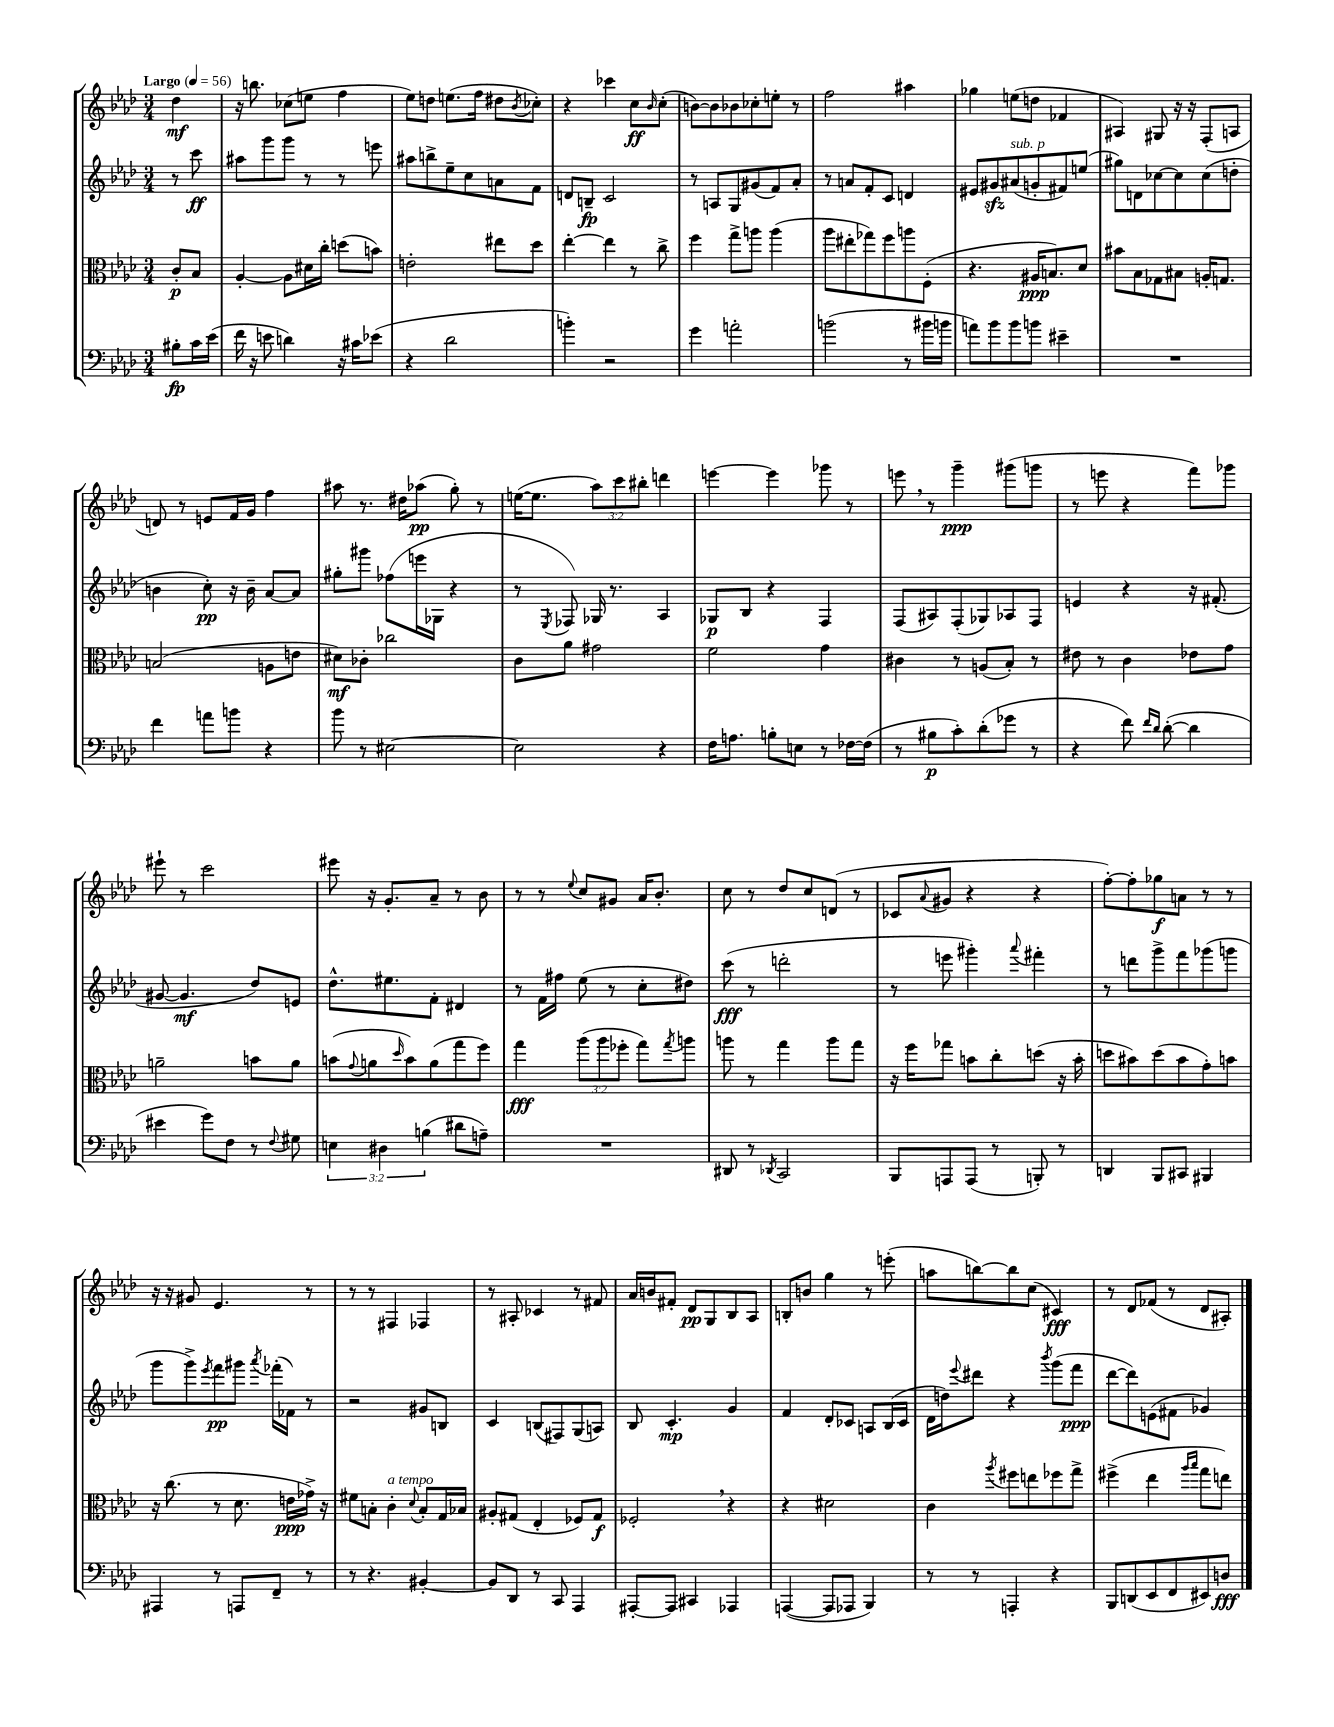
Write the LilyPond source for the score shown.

<<
\new StaffGroup <<
\new Staff = "s0" {
    \clef treble \key aes \major \numericTimeSignature \time 3/4 \override Staff.TupletNumber.text = #tuplet-number::calc-fraction-text \partial 4 \tempo "Largo" 4 = 56
    des''4\mf |
    r16 b''8. ces''8( e''8 f''4 |
    ees''8) d''8 e''8.( f''16 dis''8 \acciaccatura { bes'8 } ces''8-.) |
    r4 ces'''4 c''8\ff \grace { bes'16 } c''8-.( |
    b'8~) b'8 bes'8 ces''8-. e''8-. r8 |
    f''2 ais''4 |
    ges''4 e''8( d''8 fes'4 |
    ais4) gis8 r16 r16 f8-.( a8 |
    d'8) r8 e'8 f'16 g'16 f''4 |
    ais''8 r8. dis''16 aes''8\pp( g''8-.) r8 |
    e''16~( e''8. \tuplet 3/2 { aes''8) c'''8 bis''8-. } d'''4 |
    e'''4~ e'''4 ges'''8 r8 |
    e'''8 \breathe r8 g'''4--\ppp gis'''8( g'''8 |
    r8 e'''8 r4 f'''8) ges'''8 |
    eis'''8-! r8 c'''2 |
    eis'''8 r16 g'8.-. aes'8-- r8 bes'8 |
    r8 r8 \appoggiatura { ees''8 } c''8 gis'8 aes'16 bes'8.-. |
    c''8 r8 des''8 c''8 d'8( r8 |
    ces'8 \appoggiatura { aes'8 } gis'8 r4 r4 |
    f''8~-.) f''8-. ges''8\f a'8 r8 r8 |
    r16 r16 gis'8 ees'4. r8 |
    r8 r8 fis4 fes4 |
    r8 ais8-. ces'4 r8 fis'8 |
    aes'16 b'16 fis'8-. des'8\pp g8 bes8 aes8 |
    b8-. b'8 g''4 r8 e'''8-.( |
    a''8 b''8~) b''8 c''8( cis'4\fff) |
    r8 des'8 fes'8( r8 des'8 ais8-.) \bar "|." |
}
\new Staff = "s1" {
    \clef treble \key aes \major \numericTimeSignature \time 3/4 \partial 4
    r8 c'''8\ff |
    ais''8 g'''8 g'''8 r8 r8 e'''8 |
    ais''8 b''8-> ees''8-- c''8 a'8 f'8 |
    d'8 b8--\fp c'2 |
    r8 a8 g8 gis'8( f'8) aes'8-. |
    r8 a'8 f'8-. c'8 d'4 |
    eis'8 gis'8\sfz ais'8^\markup { \italic "sub. p" }( g'8-. fis'8) e''8( |
    gis''8) d'8 ces''8~ ces''8 ces''8( d''8-. |
    b'4 c''8-.\pp) r16 b'16-- aes'8~ aes'8 |
    gis''8-. gis'''8 fes''8( e'''16 ges16 r4 |
    r8 \acciaccatura { ees8 } fes8) ges16 r8. aes4 |
    ges8\p bes8 r4 f4 |
    f8( ais8) f8-.( ges8) aes8 f8 |
    e'4 r4 r16 fis'8.-.( |
    gis'8~ gis'4.\mf des''8) e'8 |
    des''8.-^ eis''8. f'8-. dis'4 |
    r8 f'16 fis''16 ees''8( r8 c''8-. dis''8) |
    c'''8\fff( r8 d'''2-. |
    r8 e'''8 gis'''4-.) \appoggiatura { aes'''8 } fis'''4-. |
    r8 d'''8 g'''8-> f'''8 ges'''8( g'''8 |
    g'''8 g'''8->) \acciaccatura { ees'''8 } f'''8\pp gis'''8 \acciaccatura { aes'''8 } fes'''16-.( fes'16) r8 |
    r2 gis'8 b8 |
    c'4 b8( fis8) g8( a8) |
    bes8 c'4.-.\mp g'4 |
    f'4 des'8-. ces'8 a8 bes16( ces'16 |
    des'16 d''16) \appoggiatura { ees'''8 } dis'''8 r4 \acciaccatura { bes'''8 } g'''8( f'''8\ppp |
    des'''8~ des'''8) e'8( fis'8 ges'4) \bar "|." |
}
\new Staff = "s2" {
    \clef alto \key aes \major \numericTimeSignature \time 3/4 \override Staff.TupletNumber.text = #tuplet-number::calc-fraction-text \partial 4
    c'8-.\p bes8 |
    aes4~-. aes8 dis'16 c''16-. d''8( b'8) |
    e'2-. eis''8 des''8 |
    ees''4~-. ees''4 r8 c''8-> |
    f''4 g''8-> a''8 a''4( |
    aes''8 eis''8-. ges''8) f''8 a''8 f8-.( |
    r4. ais16\ppp b8.) des'8 |
    bis'8 bes8 ges8 bis8 a16-. g8. |
    b2( a8 e'8 |
    dis'8\mf) ces'8-. ces''2 |
    c'8 aes'8 gis'2 |
    f'2 g'4 |
    cis'4 r8 a8( bes8-.) r8 |
    eis'8 r8 c'4 ees'8 g'8 |
    a'2-- b'8 a'8 |
    b'8( \appoggiatura { g'8 } a'8 \grace { des''16 } b'8) a'8( g''8 f''8) |
    g''4\fff \tuplet 3/2 { aes''8( aes''8 fes''8-. } g''8) \acciaccatura { g''8 } a''8 |
    a''8 r8 g''4 a''8 g''8 |
    r16 f''16 ges''8 b'8 c''8-. d''8( r16 b'16-. |
    d''8 bis'8) d''8( bis'8 g'8-.) b'8 |
    r16 c''8.( r8 des'8. e'16\ppp ges'16->) r16 |
    fis'8 b8-. c'4-.^\markup { \italic "a tempo" } \appoggiatura { des'8 } b8-. g16 bes16 |
    ais8-. gis8( ees4-. fes8) gis8\f |
    fes2-. \breathe r4 |
    r4 dis'2 |
    c'4 \acciaccatura { aes''8 } fis''8 e''8 fes''8 g''8-> |
    fis''4->( ees''4 \grace { aes''16 bes''16 } g''8 e''8) \bar "|." |
}
\new Staff = "s3" {
    \clef bass \key aes \major \numericTimeSignature \time 3/4 \override Staff.TupletNumber.text = #tuplet-number::calc-fraction-text \partial 4
    bis8-.\fp c'16 ees'16( |
    f'16 r16 e'8 d'4) r16 cis'16 ees'8( |
    r4 des'2 |
    b'4-.) r2 |
    g'4 a'2-. |
    b'2( r8 bis'16 b'16 |
    a'8) bes'8 bes'8 b'8 eis'4-- |
    R2. |
    f'4 a'8 b'8 r4 |
    bes'8 r8 eis2~ |
    eis2 r4 |
    f16 a8. b8-. e8 r8 fes16~ fes16( |
    r8 bis8\p c'8-.) des'8-.( ges'8 r8 |
    r4 f'8) \grace { f'16 des'16 } des'8~-.( des'4 |
    eis'4 g'8) f8 r8 \appoggiatura { f8 } gis8 |
    \tuplet 3/2 { e4 dis4 b4( } dis'8 a8--) |
    R2. |
    dis,8 r8 \acciaccatura { des,8 } c,2 |
    bes,,8 a,,8 a,,8( r8 b,,8-.) r8 |
    d,4 bes,,8 cis,8 bis,,4 |
    ais,,4 r8 a,,8 f,8-- r8 |
    r8 r4. bis,4~-. |
    bis,8 des,8 r8 c,8 aes,,4 |
    ais,,8~-. ais,,8 cis,4 aes,,4 |
    a,,4~( a,,8 aes,,8 bes,,4) |
    r8 r8 a,,4-. r4 |
    bes,,8 d,8( ees,8 f,8 eis,8) d8\fff \bar "|." |
}
>>
>>
\layout { \context { \Score \remove "Bar_number_engraver" } }
